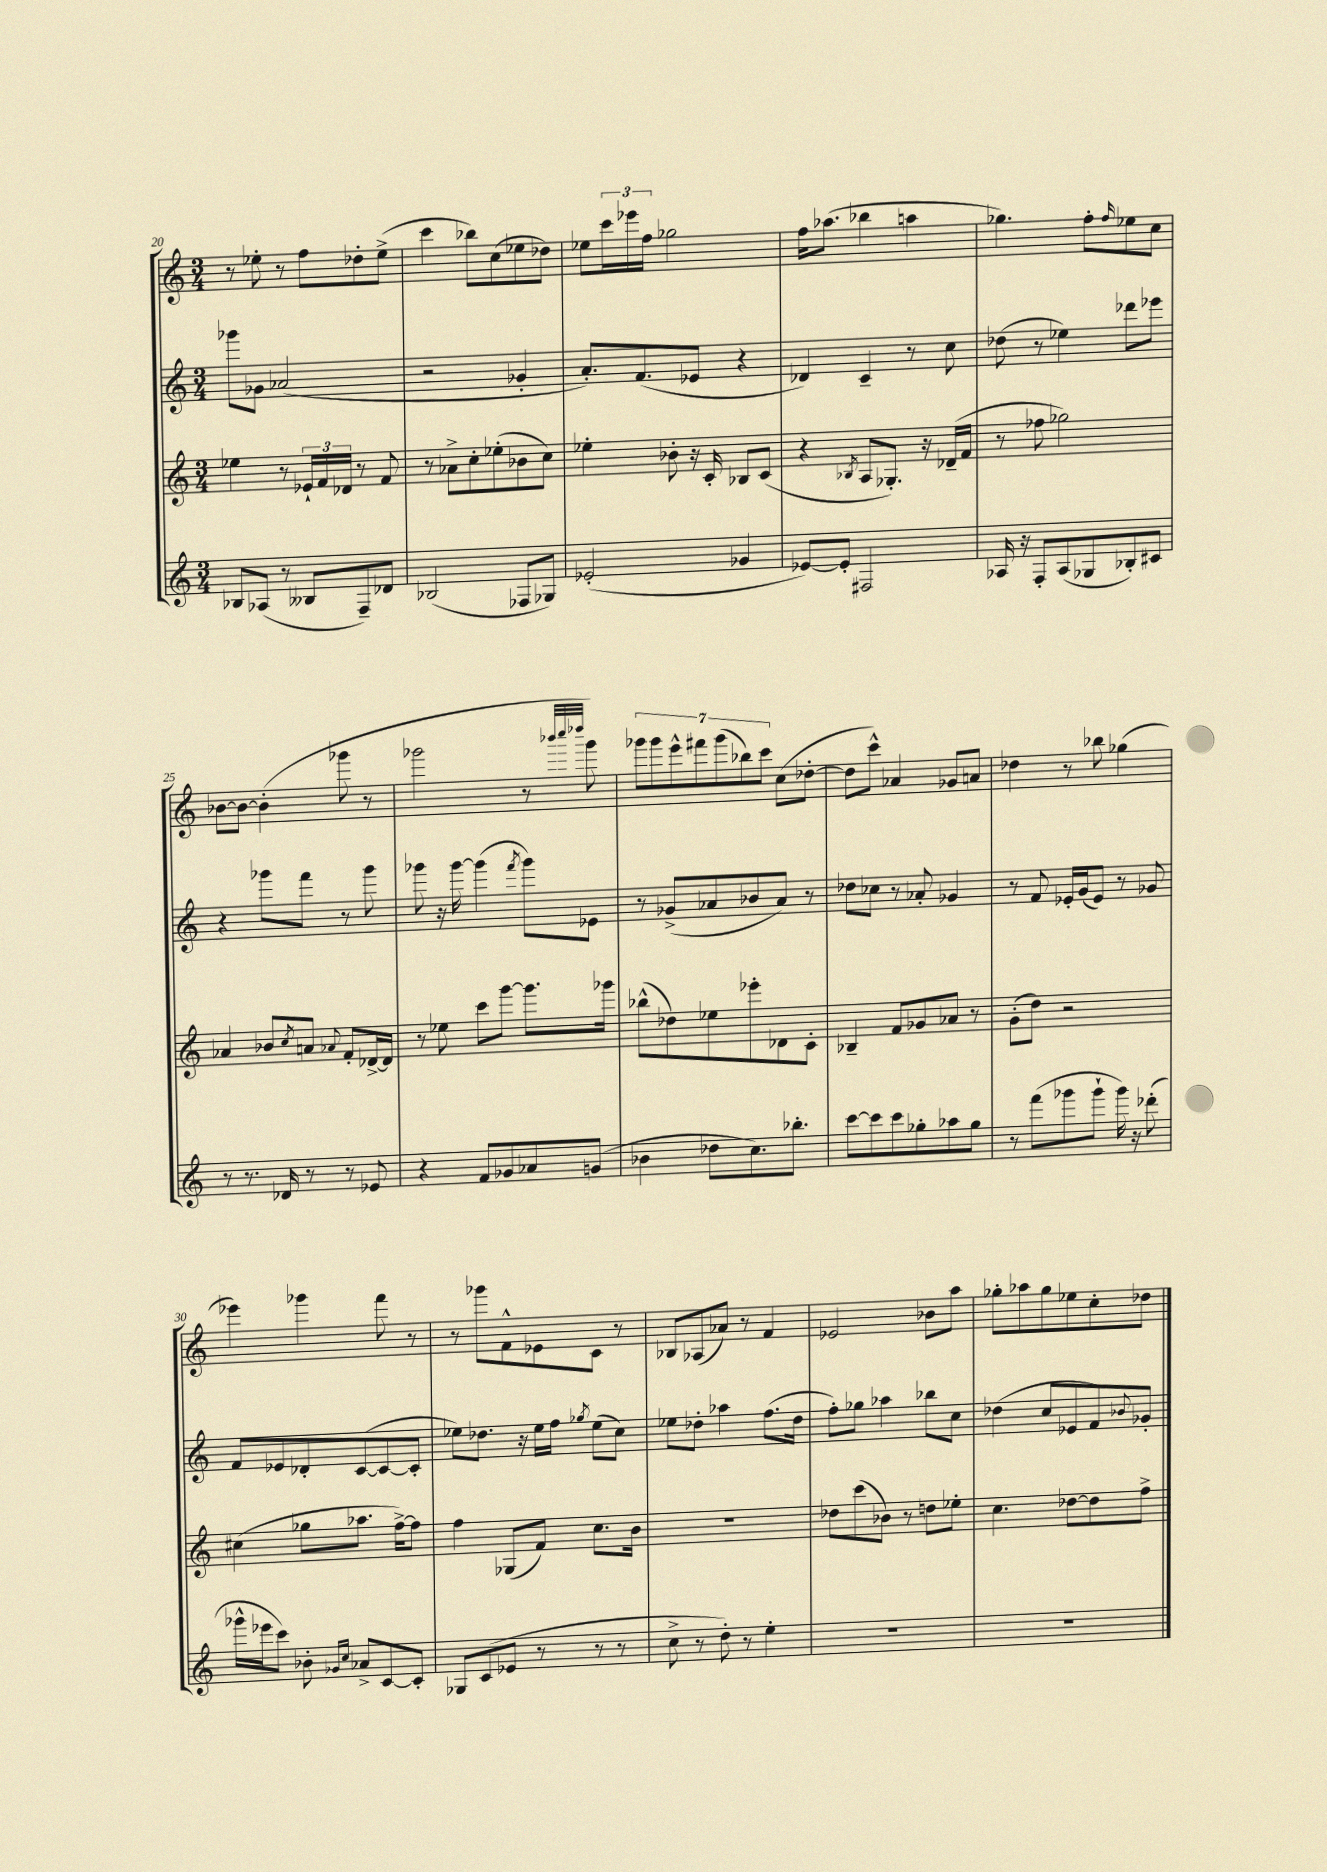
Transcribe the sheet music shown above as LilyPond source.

<<
\new StaffGroup <<
\new Staff = "s0" {
    \clef treble \key c \major \numericTimeSignature \time 3/4
    r8 ees''8-. r8 f''8 des''8-. ees''8->( |
    c'''4 bes''8) c''8( ees''8 des''8) |
    ees''8 \tuplet 3/2 { c'''16 ees'''16 f''16 } ges''2 |
    f''16 aes''8.( bes''4 a''4 |
    ges''4.) f''8-. \grace { f''16 } ees''8 c''8 |
    bes'8~ bes'8~ bes'4-.( ges'''8 r8 |
    ges'''2 r8 \grace { bes'''32 c''''32 des''''32 } ges'''8) |
    \tuplet 7/4 { ges'''8 ges'''8 e'''8-^ fis'''8 ges'''8( bes''8) c'''8 } c''8( des''8~-. |
    des''8 c'''8-^) aes'4 ges'8 a'8 |
    des''4 r8 bes''8 ges''4( |
    ees'''4) ges'''4 f'''8 r8 |
    r8 ges'''8 f'8-^ ees'8 c'8 r8 |
    bes8 aes8( aes'8) r8 f'4 |
    ees'2 bes'8 a''8 |
    ges''8-. aes''8 ges''8 ees''8 c''8-. des''8 \bar "|." |
}
\new Staff = "s1" {
    \clef treble \key c \major \numericTimeSignature \time 3/4
    ges'''8 ges'8 aes'2( |
    r2 ges'4-. |
    a'8.-.) f'8.( ees'8 r4 |
    des'4) c'4-- r8 c''8 |
    des''8( r8 ees''4) des'''8 ees'''8 |
    r4 ges'''8 f'''8 r8 ges'''8 |
    ges'''8 r16 ges'''16~ ges'''4( \acciaccatura { f'''8 } ges'''8) ees'8 |
    r8 ges'8->( aes'8 bes'8 aes'8) r8 |
    des''8 ces''8 r8 aes'8-. ges'4 |
    r8 f'8 ees'16-. g'16( ees'8) r8 ges'8 |
    f'8 ees'8 des'8-. c'8~( c'8~ c'8-. |
    ees''8) des''8. r16 ees''16 f''16 \acciaccatura { ges''8 } ees''8( c''8) |
    ees''8 des''8-. aes''4 f''8.( des''16 |
    f''8-.) ges''8 aes''4 bes''8 c''8 |
    des''4( c''8 ees'8 f'8) \appoggiatura { bes'8 } ges'8-. \bar "|." |
}
\new Staff = "s2" {
    \clef treble \key c \major \numericTimeSignature \time 3/4
    ees''4 r8 \tuplet 3/2 { ees'16-! f'16 des'16 } r8 f'8 |
    r8 aes'8-> c''8-. ees''8-.( bes'8 c''8) |
    ees''4-. bes'8-. r16 c'16-. bes8 c'8( |
    r4 \acciaccatura { bes8 } a8 ges8.-.) r16 des'16--( f'16 |
    r8 fes''8 ges''2) |
    aes'4 bes'8 \acciaccatura { c''8 } a'8 \appoggiatura { aes'8 } f'8-. des'16~-> des'16 |
    r8 ees''8 c'''8 g'''8~ g'''8. ges'''16 |
    bes''8-^( des''8) ees''8 ees'''8-. des'8 c'8-. |
    bes4-- f'8 ges'8 aes'8 r8 |
    g'8-.( d''8) r2 |
    cis''4( ges''8 aes''8. f''16~->) f''8 |
    f''4 ges8( f'8) c''8. b'16 |
    R2. |
    des''8 c'''8( bes'8) r8 d''8 ees''8-. |
    c''4. des''8~ des''8 f''8-> \bar "|." |
}
\new Staff = "s3" {
    \clef treble \key c \major \numericTimeSignature \time 3/4
    bes8 aes8( r8 beses8 f8--) des'8 |
    bes2( fes8 ges8) |
    ees'2-.( ges'4 |
    ees'8~) ees'8-. fis2 |
    aes16 r16 f8-. aes8( ges8 bes8-.) cis'8 |
    r8 r8. des'16 r8 r8 ees'8 |
    r4 f'8 ges'8 aes'8 g'8( |
    bes'4 des''8 c''8.) bes''8.-. |
    c'''8~ c'''8 c'''8 ges''8-. aes''8 ges''8 |
    r8 f'''8( ges'''8 ges'''8-! ges'''16) r16 des'''8-.( |
    ges'''16-^ ees'''16 c'''8) bes'8-. \grace { ges'16 c''16 } aes'8-> c'8~ c'8-. |
    ges8 c'8( ees'8 r8 r8 r8 |
    c''8-> r8 d''8-.) r8 e''4-. |
    R2. |
    R2. \bar "|." |
}
>>
>>
\layout { \context { \Score currentBarNumber = #20 } }
